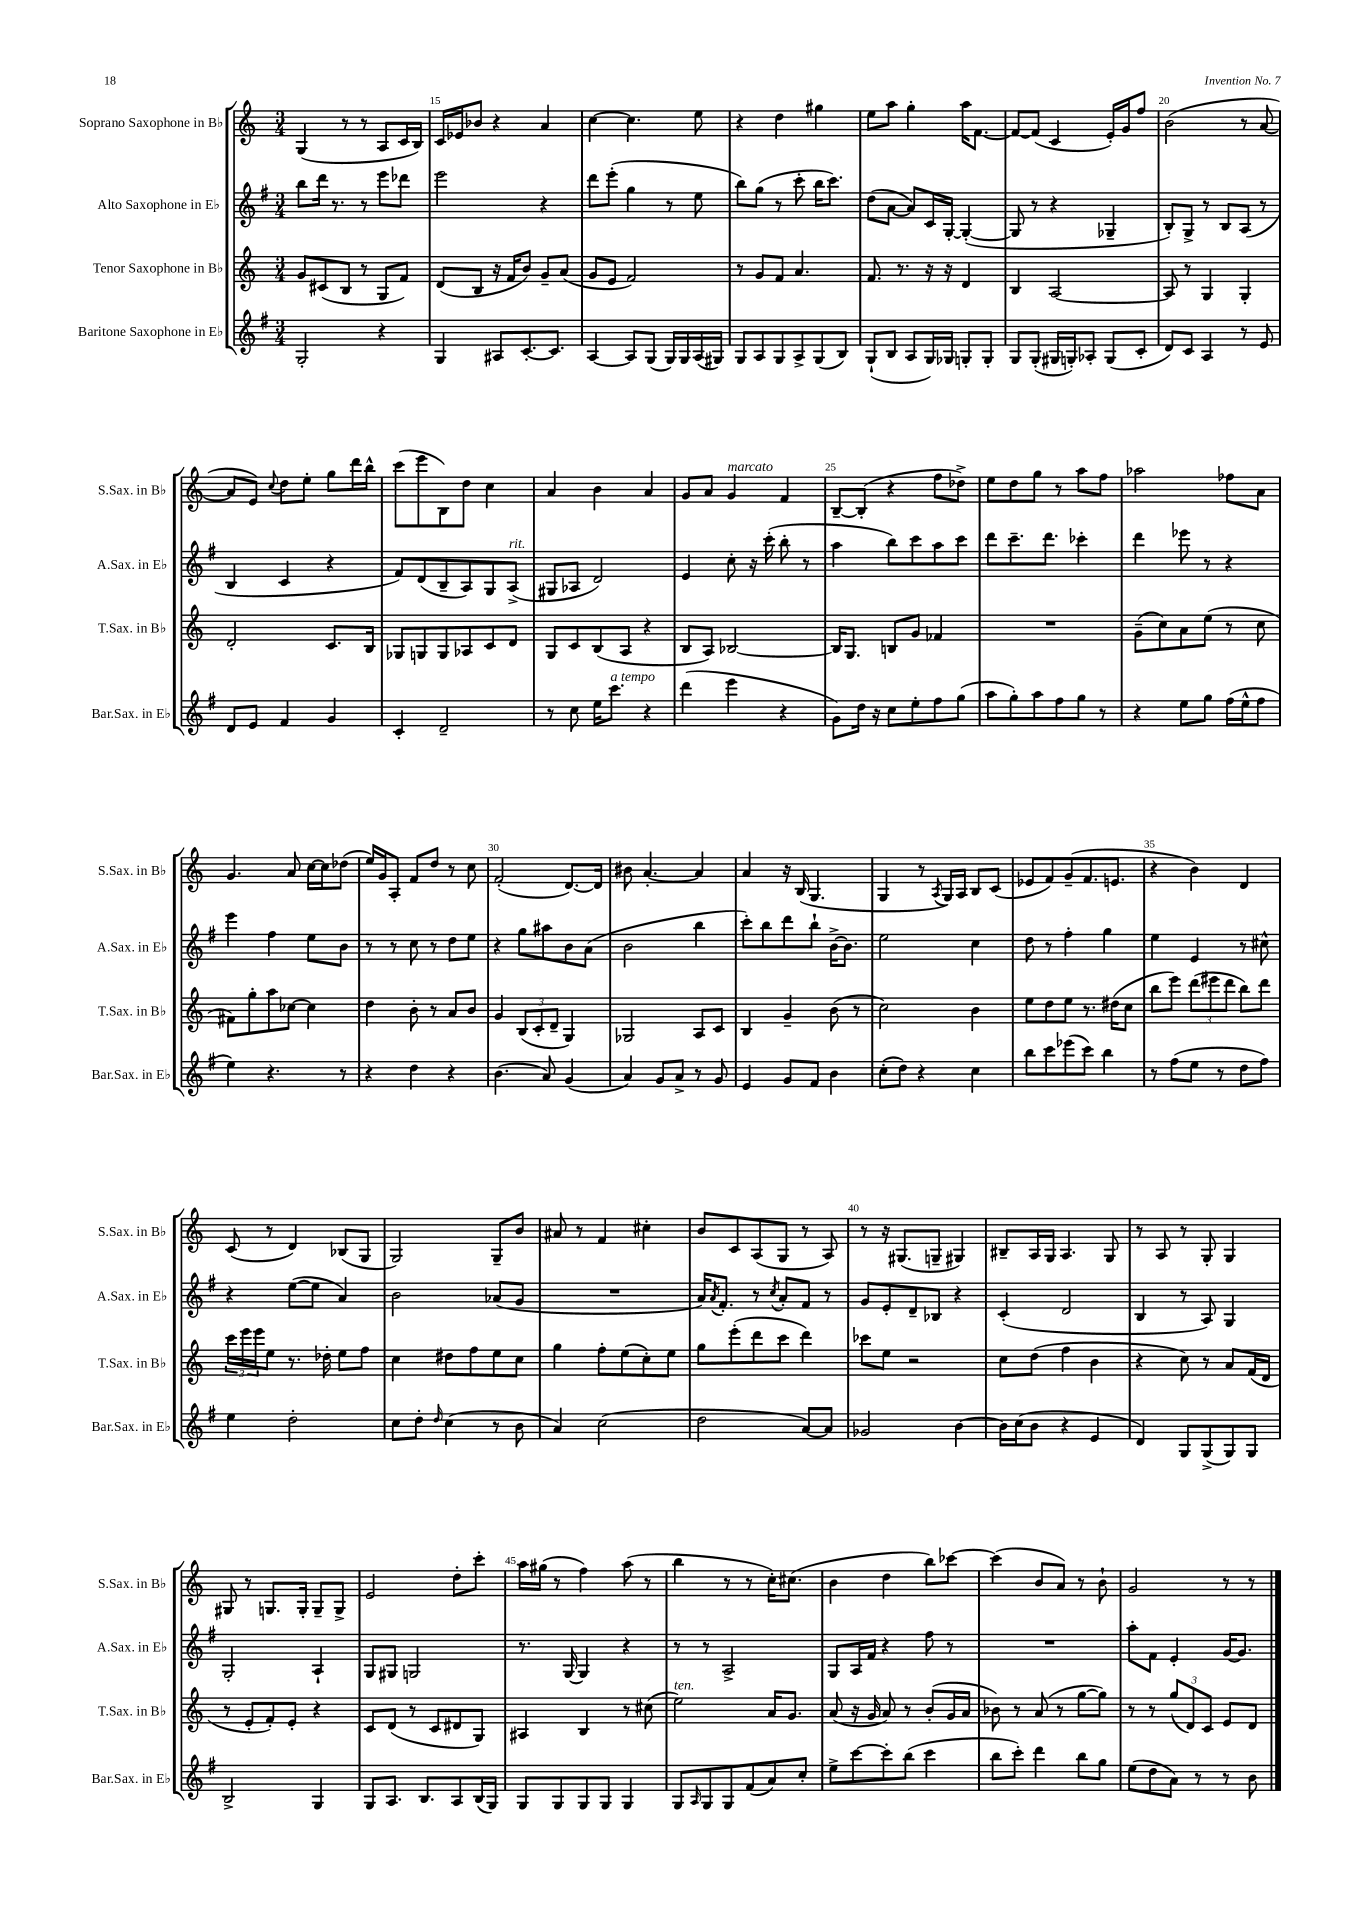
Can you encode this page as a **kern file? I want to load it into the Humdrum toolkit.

**kern	**kern	**kern	**kern
*staff4	*staff3	*staff2	*staff1
*clefG2	*clefG2	*clefG2	*clefG2
*k[f#]	*k[]	*k[f#]	*k[]
*M3/4	*M3/4	*M3/4	*M3/4
2G'/	8g/L	8bb\L	(4G/
.	(8c#/	16ddd\Jk	.
.	.	8.r	.
.	8B/J	.	8r
.	8r	8r	8r
4r	8G/L	8eee\L	8A/L
.	8f/J)	8ddd-\J	16c/L
.	.	.	16B/JJ)
=	=	=	=
4G/	(8d/L	2eee\	16c/LL
.	.	.	16e-/J
.	8B/J	.	8b-/J
8A#/L	16r	.	4r
.	16f/LK	.	.
[8.c'/	8b/J)	.	.
.	8g~/L	4r	4a/
8.c/]J	.	.	.
.	(8a/J	.	.
=	=	=	=
[4A/	8g/L	8ddd\L	[4cc\
.	8e/J	(8eee'\J	.
8A/]L	2f/)	4gg\	4.cc\]
(8G/J	.	.	.
16G/LL)	.	8r	.
16G/	.	.	.
(16A/	.	8ee\	8ee\
16G#/JJ)	.	.	.
=	=	=	=
8G/L	8r	8bb\L)	4r
8A/	8g/L	(8gg\J	.
8G/	8f/J	8r	4dd\
8A^/	4.a/	8ccc'\	.
(8G/	.	16bb\LK	4gg#\
.	.	8.ccc\J)	.
8B/J)	.	.	.
=	=	=	=
(8G`/L	8.f/	(8dd\L	8ee\L
8B/J	.	[8a\J	8aa\J
.	8.r	.	.
8A/L	.	8a/]L)	4gg'\
16G/L)	16r	16c/L	.
16G-/JJ	16r	[16G'/JJ	.
8G'/L	4d/	(4G'/_	16aa\LK
.	.	.	[8.f\J
8G'/J	.	.	.
=	=	=	=
8G/L	4B/	8G/]	8f/_L
(8G'/J	.	8r	(8f/]J
16G#/LL	[2A/	4r	4c/
16G'/J)	.	.	.
8A-'/J	.	.	.
(8G/L	.	4G-~/	16e'/LL)
.	.	.	16g/J
8c'/J	.	.	8ff/J
=	=	=	=
8d/L)	8A/]	8B'/L)	(2b\
8c/J	8r	8G^/J	.
4A/	4G/	8r	.
.	.	8B/L	.
8r	4G'/	(8A/J	8r
8e/	.	8r	[8a/
=	=	=	=
8d/L	2d'/	4B/	8a/]L
8e/J	.	.	8e/J)
.	.	.	8qqcc/
4f#/	.	4c/	8dd\L
.	.	.	8ee'\J
4g/	8.c/L	4r	8gg\L
.	.	.	16ddd\L
.	16B/Jk	.	16bb^^\JJ
=	=	=	=
4c'/	8G-/L	8f#/L)	(8ccc\L
.	8G/	(8d/	8eee\
2d~/	8G/	8B~/	8B\)
.	8A-/	8A/)	8dd\J
.	8c/	8G/	4cc\
.	8d/J	(8A^/J	.
=	=	=	=
8r	8G/L	8G#/L	4a/
8cc\	8c/	8A-/J	.
16ee\LK	(8B/	2d/)	4b\
8.ccc\J	.	.	.
.	8A/J	.	.
4r	4r	.	4a/
=	=	=	=
(4ddd\	8B/L	4e/	8g/L
.	8A/J)	.	8a/J
4eee\	[2B-/	8cc'\	4g/
.	.	16r	.
.	.	(16ccc'\	.
4r	.	8bb'\	4f/
.	.	8r	.
=	=	=	=
8g\L)	16B-/]LK	4aa\	[8B~/L
.	8.G/J	.	.
16dd\Jk	.	.	(8B'/]J
16r	.	.	.
8cc\L	8B/L	8bb\L)	4r
8ee'\	8g/J	8ccc\	.
8ff#\	4f-/	8aa\	8ff\L
(8gg\J	.	8ccc\J	8dd-^\J)
=	=	=	=
8aa\L	2.r	8ddd\L	8ee\L
8gg'\)	.	8.ccc~\	8dd\
8aa\	.	.	8gg\J
.	.	8.ddd\J	.
8ff#\	.	.	8r
8gg\J	.	4ccc-'\	8aa\L
8r	.	.	8ff\J
=	=	=	=
4r	(8g~\L	4ddd\	2aa-\
.	8cc\)	.	.
8ee\L	8a\	8eee-\	.
8gg\J	(8ee\J	8r	.
(16ff#\LL	8r	4r	8ff-\L
16ee^^\J	.	.	.
8ff#\J	8cc\	.	8a\J
=	=	=	=
4ee\)	8f#\L)	4eee\	4.g/
.	8gg'\	.	.
4.r	8aa\	4ff#\	.
.	[8cc-\J	.	8a/
.	4cc-\]	8ee\L	[16cc\LL
.	.	.	16cc\]J
8r	.	8b\J	(8dd-\J
=	=	=	=
4r	4dd\	8r	16ee/LL)
.	.	.	16g/J
.	.	8r	8A'/J
4dd\	8b'\	8cc\	8f/L
.	8r	8r	8dd/J
4r	8a/L	8dd\L	8r
.	8b/J	8ee\J	8cc\
=	=	=	=
(4.b\	4g/	4r	(2f'/
.	(12B/L	8gg\L	.
.	12c'/	.	.
8a/)	.	8aa#\	.
.	12d~/J	.	.
(4g/	4G/)	8b\	[8.d/L)
.	.	(8a\J	.
.	.	.	16d/]Jk
=	=	=	=
4a/)	2G-/	2b\	8b#\
.	.	.	[4.a'/
8g/L	.	.	.
8a^/J	.	.	.
8r	8A/L	4bb\	4a/]
8g/	8c/J	.	.
=	=	=	=
4e/	4B/	8ccc'\L)	4a/
.	.	8bb\	.
8g/L	4g~/	8ddd\	16r
.	.	.	(16B/
8f#/J	.	8bb`\J	4.G/
4b\	(8b\	[16b^\LK	.
.	.	8.b\]J	.
.	8r	.	.
=	=	=	=
(8cc'\L	2cc\)	2ee\	4G/
8dd\J)	.	.	.
4r	.	.	8r
.	.	.	8qA/
.	.	.	16G/LL)
.	.	.	16A/JJ
4cc\	4b\	4cc\	8B/L
.	.	.	(8c/J
=	=	=	=
8bb\L	8ee\L	8dd\	8e-/L
8ccc\	8dd\	8r	8f/)
(8eee-\	8ee\J	4ff#'\	(8g~/
8ccc\J)	8.r	.	8.f/
4bb\	.	4gg\	.
.	(16dd#\LK	.	8.e/J
.	8cc\J	.	.
=	=	=	=
8r	8bb\L	4ee\	4r
(8ff#\L	8eee\J)	.	.
8ee\J	(12ddd\L	4e/	4b\)
.	12eee#\	.	.
8r	.	.	.
.	12ddd\J	.	.
8dd\L	8bb\L)	8r	4d/
8ff#\J)	8ddd\J	8cc#^^\	.
=	=	=	=
4ee\	24ccc\LL	4r	(8c/
.	24eee\	.	.
.	24eee\J	.	.
.	8ee\J	.	8r
2dd'\	8.r	([8ee\L	4d/)
.	.	8ee\]J	.
.	16dd-'\	.	.
.	8ee\L	4a/)	(8B-/L
.	8ff\J	.	8G/J
=	=	=	=
8cc\L	4cc\	2b\	2G/)
8dd'\J	.	.	.
16qqdd/	.	.	.
(4cc\	8dd#\L	.	.
.	8ff\	.	.
8r	8ee\	(8a-/L	8G~/L
8b\	8cc\J	8g/J	8b/J
=	=	=	=
4a/)	4gg\	2.r	8a#/
.	.	.	8r
(2cc\	8ff'\L	.	4f/
.	(8ee\	.	.
.	8cc'\)	.	4cc#'\
.	8ee\J	.	.
=	=	=	=
2dd\	8gg\L	16a/LK)	8b/L
.	.	8qa/	.
.	.	8.f#'/J	.
.	(8eee'\	.	8c/
.	8ddd\	8r	(8A/
.	.	8qcc/	.
.	8ccc\J	8a'/L	8G/J
[8a/L)	4ddd\)	8f#/J	8r
8a/]J	.	8r	8A/)
=	=	=	=
2g-/	8ccc-\L	8g/L	8r
.	8ee\J	8e'/	16r
.	.	.	(8.G#/L
.	2r	8d~/	.
.	.	8B-/J	8G~/J
[4b\	.	4r	4G#/)
=	=	=	=
16b\]LL	8cc\L	(4c'/	8B#~/L
(16cc\J	.	.	.
8b\J	(8dd\J	.	16A/L
.	.	.	16G/JJ
4r	4ff\	2d/	4.A/
4e/	4b\	.	.
.	.	.	8G/
=	=	=	=
4d/)	4r	4B/	8r
.	.	.	8A/
8G/L	8cc\)	8r	8r
(8G^/	8r	8A/)	8G'/
8G/)	8a/L	4G/	4G/
8G/J	(16f/L	.	.
.	16d/JJ	.	.
=	=	=	=
2B^/	8r	2G'/	8G#/
.	8e'/L	.	8r
.	8f'/)	.	8.G/L
.	8e'/J	.	.
.	.	.	16G'/Jk
4G/	4r	4A`/	8G~/L
.	.	.	8G^/J
=	=	=	=
8G/L	8c/L	8G/L	2e/
8.A/J	(8d/J	8G#/J	.
.	8r	2G/	.
8.B/L	.	.	.
.	8c/L	.	.
8A/	8d#/	.	8dd'\L
(16B/L	8G/J)	.	8ccc'\J
16G/JJ)	.	.	.
=	=	=	=
8G/L	4A#/	8.r	16aa\LL
.	.	.	(16gg#\JJ
8G/	.	.	8r
.	.	[16G/	.
8G/	4B/	4G/]	4ff\)
8G/J	.	.	.
4G/	8r	4r	(8aa\
.	(8cc#\	.	8r
=	=	=	=
8G/L	2ee\)	8r	4bb\
16qqA/	.	.	.
8G/	.	8r	.
8G/	.	2A^/	8r
(8f#/	.	.	8r
8a/)	16a/LK	.	16cc'\LK)
.	8.g/J	.	(8.cc#\J
8cc'/J	.	.	.
=	=	=	=
8ee^\L	(8a/	8G/L	4b\
[8ccc\	16r	16A/L	.
.	16g/	16f#/JJ	.
8ccc'\]	8a/)	4r	4dd\
(8bb\J	8r	.	.
4ccc\	(8b'/L	8ff#\	8bb\L)
.	16g/L	8r	[8ccc-\J
.	16a/JJ	.	.
=	=	=	=
8bb\L	8b-\)	2.r	(4ccc-\]
8ccc'\J)	8r	.	.
4ddd\	(8a/	.	8b/L
.	8r	.	8a/J)
8bb\L	[8gg\L	.	8r
8gg\J	8gg\]J)	.	8b`\
=	=	=	=
(8ee\L	8r	8aa'\L	2g/
8dd\	8r	8f#\J	.
8a\J)	(12gg/L	4e'/	.
.	12d/)	.	.
8r	.	.	.
.	12c/J	.	.
8r	8e/L	[16g/LK	8r
.	.	8.g/]J	.
8b\	8d/J	.	8r
==	==	==	==
*-	*-	*-	*-
